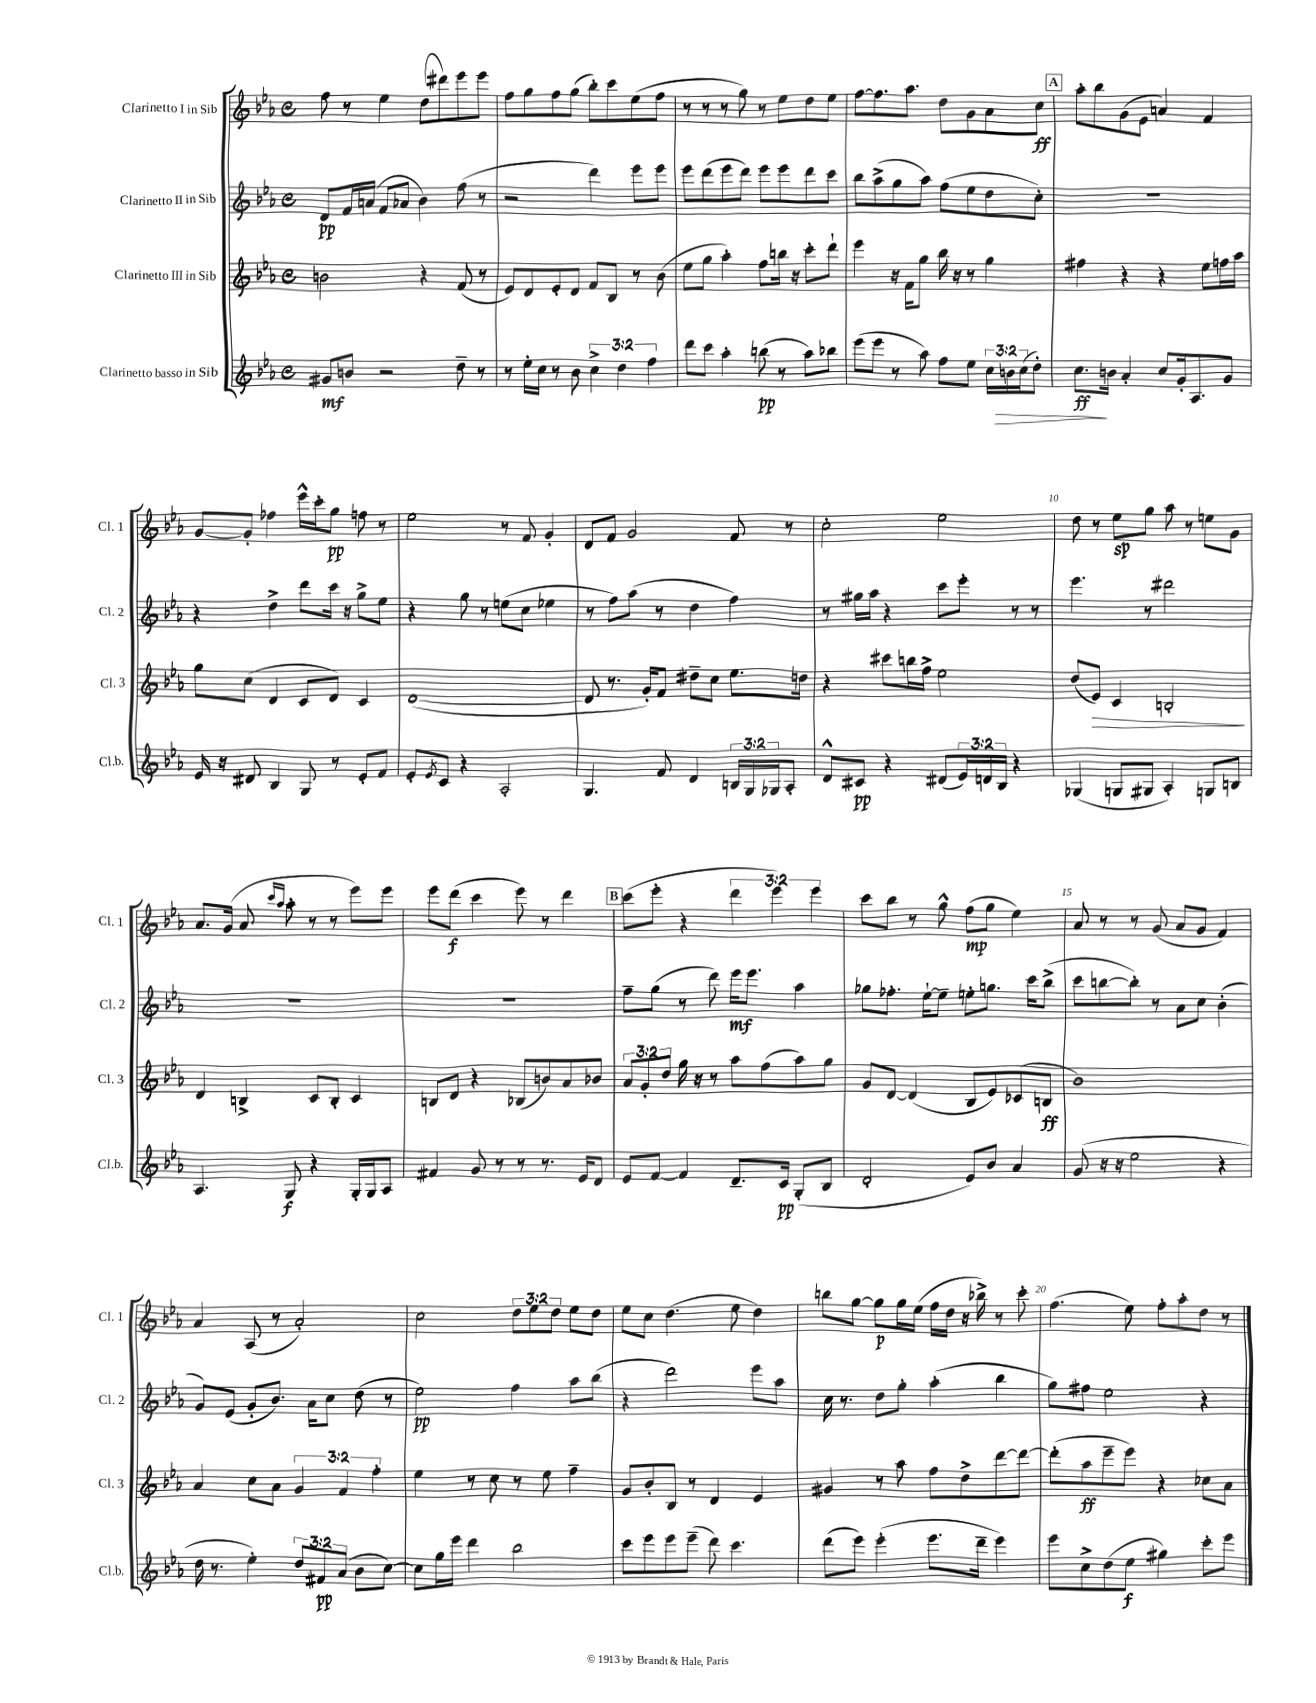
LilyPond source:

<<
\new StaffGroup <<
\new Staff = "s0" \with { instrumentName = "Clarinetto I in Sib" shortInstrumentName = "Cl. 1" } {
    \clef treble \key ees \major \defaultTimeSignature \time 4/4 \override Staff.TupletNumber.text = #tuplet-number::calc-fraction-text
    f''8 r8 ees''4 d''8( dis'''8) ees'''8 ees'''8 |
    f''8 g''8 f''8 g''8( bes''8-.) c'''8 ees''8( f''8 |
    r8 r8 r8 g''8) r8 ees''8 d''8 ees''8 |
    f''8~ f''8. aes''8. d''8 g'8 aes'8 c''8\ff |
    \mark \markup { \box "A" } aes''8-. bes''8 g'8( ees'8 a'4) f'4 |
    g'8~ g'8-. fes''4 ees'''16-^ c'''16-. g''8\pp f''8 r8 |
    ees''2 r8 f'8 g'4-. |
    d'8 f'8 g'2 f'8 r8 |
    c''2-. ees''2 |
    d''8 r8 ees''8\sp g''8 aes''8 r8 e''8 g'8 |
    aes'8. g'16( aes'8 \grace { c'''16 aes''16 } aes''8-. r8 r8 ees'''8) ees'''8 |
    ees'''8 d'''8\f( c'''4 ees'''8) r8 d'''4 |
    \mark \markup { \box "B" } c'''8( ees'''8-. r4 \tuplet 3/2 { d'''4 ees'''4) ees'''4 } |
    c'''8 bes''8 r8 g''8-^ f''8\mp( g''8 ees''4) |
    aes'8 r8 r8 g'8( aes'8 g'8 f'4) |
    aes'4 aes8( r8 aes'2-.) |
    c''2 \tuplet 3/2 { d''8 ees''8 d''8 } ees''8 d''8 |
    ees''8 c''8 d''4.( ees''8 d''4) |
    b''8 g''8~ g''8\p g''16 ees''16( f''16 d''16 r16 bes''16->) r8 c'''8-. |
    f''4.( ees''8) f''8-. aes''8-. d''8 r8 \bar "|." |
}
\new Staff = "s1" \with { instrumentName = "Clarinetto II in Sib" shortInstrumentName = "Cl. 2" } {
    \clef treble \key ees \major \defaultTimeSignature \time 4/4
    d'8\pp f'16 a'16( f'8 aes'8 bes'4) f''8( r8 |
    r2 d'''4) ees'''8 ees'''8 |
    ees'''8 d'''8( ees'''8 d'''8) ees'''8 ees'''8 d'''8 c'''8 |
    bes''8 aes''8->( g''8 aes''8) f''8( ees''8 d''8 c''8-.) |
    \mark \markup { \box "A" } r1 |
    r4 d''4-> d'''8 c'''16 r16 g''8-> ees''8 |
    r4 g''8 r8 e''8( c''8 ees''4 |
    r8 f''8) aes''8( r8 d''4 f''4) |
    r8 gis''16 aes''16 r4 c'''8 ees'''8-. r8 r8 |
    ees'''4. r8 dis'''2 |
    R1 |
    R1 |
    \mark \markup { \box "B" } f''8-- g''8( r8 d'''8) ees'''16\mf ees'''8. aes''4 |
    ges''8 fes''8.-. ees''16~-! ees''8-- e''8-. g''8. c'''16 bes''8->( |
    c'''8 b''8~ b''8-.) r8 aes'8 c''8 bes'4-.( |
    g'8) ees'8( g'8-. bes'8.) aes'16 c''8 d''8( r8 |
    ees''2\pp) f''4 aes''8 bes''8( |
    r4 d'''2) ees'''8 aes''8 |
    c''16 r8. d''8 g''8-. aes''4-.( bes''4 |
    g''8) fis''8 ees''2 r4 \bar "|." |
}
\new Staff = "s2" \with { instrumentName = "Clarinetto III in Sib" shortInstrumentName = "Cl. 3" } {
    \clef treble \key ees \major \defaultTimeSignature \time 4/4 \override Staff.TupletNumber.text = #tuplet-number::calc-fraction-text
    b'2 r4 f'8( r8 |
    ees'8) d'8 ees'8-. d'8 f'8 bes8 r8 bes'8( |
    ees''8 g''8 aes''4-.) f''8 b''16 r16 c'''8-. d'''8-! |
    ees'''4 r16 f'16 g''8 bes''16 r16 r8 g''4 |
    \mark \markup { \box "A" } fis''4 r4 r4 ees''8 f''16 aes''16 |
    g''8 c''8( d'4 c'8 d'8) c'4 |
    d'1~( |
    d'8 r8. g'16-.) f'8 dis''8-- c''8 ees''8. d''16 |
    r4 cis'''8 b''16 f''16-> ees''2 |
    d''8( ees'8\>) c'4 b2-.\! |
    d'4 b4-> c'8 b8-. c'4 |
    b8 d'8 r4 bes8( b'8) aes'8 bes'8 |
    \mark \markup { \box "B" } \tuplet 3/2 { aes'8 g'8-. d''8 } g''16 r16 r8 aes''8 f''8( aes''8) g''8 |
    g'8 d'8~ d'4( bes8 ees'8) ces'8( b8\ff |
    bes'1) |
    aes'4 c''8 aes'8 \tuplet 3/2 { g'4 f'4 f''4-. } |
    ees''4 r8 c''8 r8 ees''8 f''4-- |
    g'8 bes'8-. bes8 r8 d'4 ees'4 |
    gis'4 r8 aes''8 f''8 d''8-> d'''8~ d'''8~ |
    d'''8-.( aes''8\ff ees'''8-- ees'''8) r4 ces''8 aes'8 \bar "|." |
}
\new Staff = "s3" \with { instrumentName = "Clarinetto basso in Sib" shortInstrumentName = "Cl.b." } {
    \clef treble \key ees \major \defaultTimeSignature \time 4/4 \override Staff.TupletNumber.text = #tuplet-number::calc-fraction-text
    gis'8\mf b'8 r2 d''8-- r8 |
    r8 ees''16-. c''16 r8 bes'8 \tuplet 3/2 { c''4-> d''4 f''4 } |
    d'''8 c'''8 aes''4-. b''8\pp( r8 aes''8) bes''8 |
    ees'''8( ees'''8 r8 aes''8) f''8 ees''8 \tuplet 3/2 { c''16 b'16\> c''16( } d''8-.) |
    \mark \markup { \box "A" } c''8.\ff\! b'16 aes'4-. c''8 g'16-. aes8. g'8 |
    ees'16 r16 dis'8 bes4 g8 r8 ees'8-. f'8 |
    ees'8-. \acciaccatura { ees'8 } c'8 r4 aes2-. |
    g4. f'8 d'4 \tuplet 3/2 { b16 g16 ges16 } aes8-. |
    d'8-^ cis'8\pp r4 dis'8( \tuplet 3/2 { ees'16) d'16 bes16 } r4 |
    ges4( g8 gis8 aes4-.) g8 b8 |
    aes4. g8\f r4 g16-. g16 aes8 |
    fis'4 g'8 r8 r8 r8. ees'16 d'8 |
    \mark \markup { \box "B" } ees'8 f'8~ f'4 d'8.-- c'16\pp g8-.( bes8 |
    d'2-. ees'8) bes'8 aes'4 |
    g'8( r16 r16 ees''2 r4 |
    d''16 r8. ees''4-.) \tuplet 3/2 { d''8 fis'8\pp aes'8( } bes'8 c''8~) |
    c''8 g''16 ees'''16 d'''4 bes''2 |
    c'''8 ees'''8 ees'''8 ees'''8--( d'''8) c'''4. |
    d'''8( ees'''8) ees'''4-.( ees'''8. d'''16-- ees'''4) |
    ees'''8 c''8-> d''8( ees''8\f gis''4) c'''8-. ees'''8 \bar "|." |
}
>>
>>
\layout { \context { \Score \override BarNumber.break-visibility = ##(#f #t #t) barNumberVisibility = #(every-nth-bar-number-visible 5) } }
